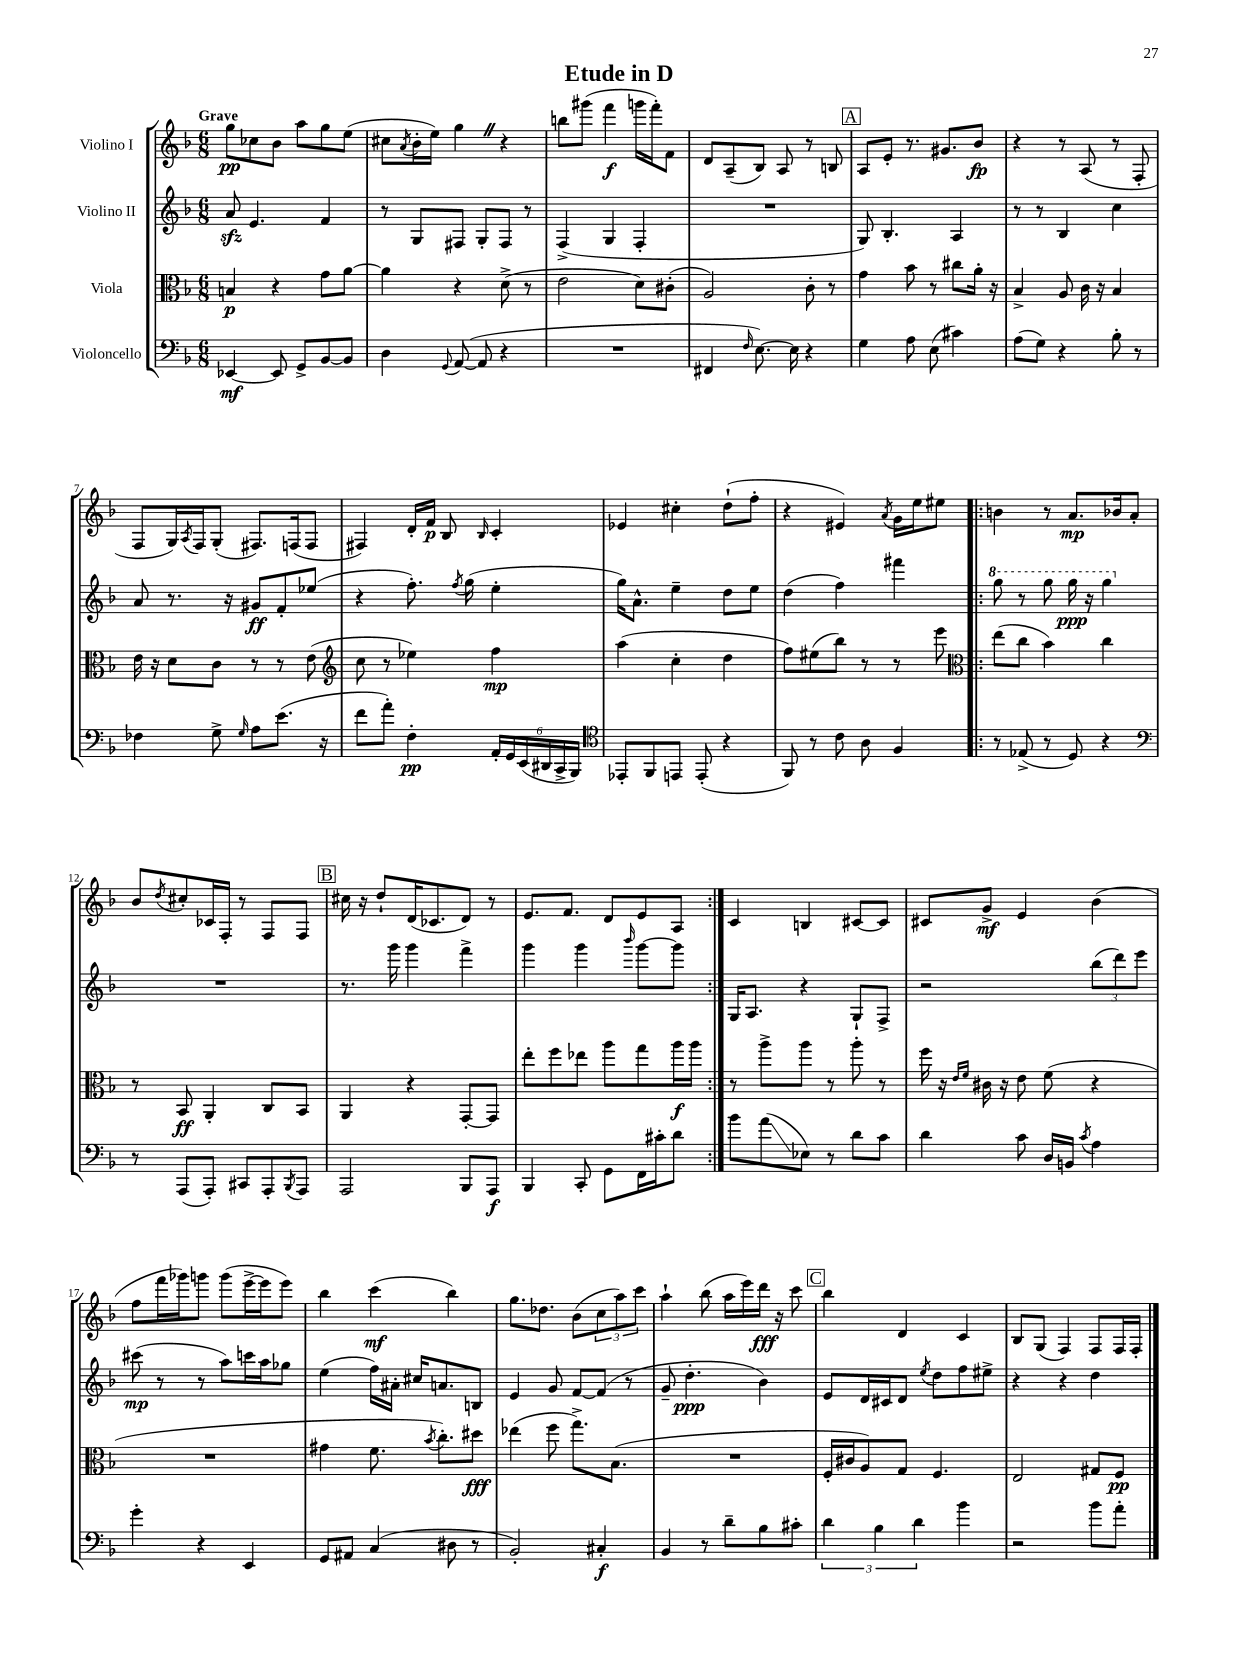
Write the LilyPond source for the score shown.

\header { title = "Etude in D" }
<<
\new StaffGroup <<
\new Staff = "s0" \with { instrumentName = "Violino I" } {
    \clef treble \key f \major \numericTimeSignature \time 6/8 \tempo "Grave"
    g''8\pp ces''8 bes'8 a''8 g''8 e''8( |
    cis''8 \acciaccatura { a'8 } bes'16-. e''16) g''4 \once \override BreathingSign.text = \markup { \musicglyph "scripts.caesura.straight" } \breathe r4 |
    b''8 gis'''8( f'''4\f g'''16 f'''16-.) f'8 |
    d'8 a8--( bes8) a8 r8 b8 |
    \mark \markup { \box "A" } a8 e'8-. r8. gis'8. bes'8\fp |
    r4 r8 a8( r8 f8-. |
    f8 g16) \acciaccatura { a8 } f16 g8-.( fis8.) f16( f8 |
    fis4) d'16-. f'16\p bes8 \grace { bes16 } c'4-. |
    ees'4 cis''4-. d''8-!( f''8-. |
    r4 eis'4) \acciaccatura { a'8 } g'16 e''16 eis''8 |
    \repeat volta 2 { b'4 r8 a'8.\mp bes'16 a'8-. |
    bes'8 \acciaccatura { d''8 } cis''8-. ces'16 f16-. r8 f8 f8 |
    \mark \markup { \box "B" } cis''16 r16 d''8-! d'16( ces'8. d'8) r8 |
    e'8. f'8. d'8 e'8 a8 | }
    c'4 b4 cis'8~ cis'8 |
    cis'8 g'8->\mf e'4 bes'4( |
    f''8 f'''16 ges'''16) g'''8 g'''8( e'''16~-> e'''16 e'''8) |
    bes''4 c'''4\mf( bes''4) |
    g''8. des''8. bes'8( \tuplet 3/2 { c''8 a''8) c'''8 } |
    a''4-! bes''8( a''16 e'''16) d'''16\fff r16 c'''8 |
    \mark \markup { \box "C" } bes''4 d'4 c'4 |
    bes8 g8( f4) f8 f16 f16-. \bar "|." |
}
\new Staff = "s1" \with { instrumentName = "Violino II" } {
    \clef treble \key f \major \numericTimeSignature \time 6/8
    a'8\sfz e'4. f'4 |
    r8 g8 fis8 g8-. fis8 r8 |
    f4->( g4 f4-. |
    R2. |
    \mark \markup { \box "A" } g8) bes4.-. a4 |
    r8 r8 bes4 c''4 |
    a'8 r8. r16 gis'8\ff f'8-. ees''8( |
    r4 f''8.-.) \acciaccatura { f''8 } g''16( e''4-. |
    g''16) a'8.-^ e''4-- d''8 e''8 |
    d''4( f''4) fis'''4 |
    \repeat volta 2 { \ottava #1 g'''8 r8 g'''8 g'''16\ppp r16 g'''4 \ottava #0 |
    R2. |
    \mark \markup { \box "B" } r8. g'''16 g'''4 f'''4-> |
    g'''4 g'''4 \grace { bes'''16 } g'''8~ g'''8 | }
    g16 a8. r4 g8-! f8-> |
    r2 \tuplet 3/2 { bes''8( d'''8) e'''8 } |
    cis'''8\mp( r8 r8 a''8) c'''16 a''16 ges''8 |
    e''4( f''16) ais'16-. cis''16 a'8. b8 |
    e'4 g'8 f'8~ f'8( r8 |
    g'8-- d''4.-.\ppp bes'4) |
    \mark \markup { \box "C" } e'8 d'16 cis'16 d'8 \acciaccatura { e''8 } d''8 f''8 eis''8-> |
    r4 r4 d''4 \bar "|." |
}
\new Staff = "s2" \with { instrumentName = "Viola" } {
    \clef alto \key f \major \numericTimeSignature \time 6/8
    b4\p r4 g'8 a'8~ |
    a'4 r4 d'8->( r8 |
    e'2 d'8) cis'8-.( |
    a2) c'8-. r8 |
    \mark \markup { \box "A" } g'4 bes'8 r8 cis''8 a'16-. r16 |
    bes4-> a8 c'16 r16 bes4 |
    e'16 r16 d'8 c'8 r8 r8 e'8( |
    \clef treble c''8 r8 ees''4) f''4\mp |
    a''4( c''4-. d''4 |
    f''8) eis''8( bes''8) r8 r8 e'''8 |
    \repeat volta 2 { \clef alto e''8( c''8 bes'4) c''4 |
    r8 bes,8\ff a,4-. c8 bes,8 |
    \mark \markup { \box "B" } a,4 r4 g,8~-. g,8 |
    e''8-. f''8 ees''8 a''8 g''8 a''16\f a''16 | }
    r8 a''8-> a''8 r8 a''8-. r8 |
    f''16 r16 \grace { e'16 f'16 } cis'16 r16 e'8 f'8( r4 |
    R2. |
    gis'4 f'8. \acciaccatura { bes'8 } c''8.-.) dis''8\fff |
    ees''4( f''8 g''8.->) bes8.( |
    R2. |
    \mark \markup { \box "C" } f16-. cis'16 a8) g8 f4. |
    e2 gis8 f8\pp \bar "|." |
}
\new Staff = "s3" \with { instrumentName = "Violoncello" } {
    \clef bass \key f \major \numericTimeSignature \time 6/8
    ees,4~\mf ees,8 g,8-> bes,8~ bes,8 |
    d4 \appoggiatura { g,8 } a,8~( a,8 r4 |
    R2. |
    fis,4 \grace { f16 } e8.~) e16 r4 |
    \mark \markup { \box "A" } g4 a8 e8( cis'4) |
    a8( g8) r4 bes8-. r8 |
    fes4 g8-> \grace { g16 } a8 e'8.( r16 |
    f'8 a'8-.) f4-.\pp \tuplet 6/4 { a,16-. g,16 e,16( dis,16 c,16-> bes,,16) } |
    \clef tenor ees,8-. f,8 e,8 e,8-.( r4 |
    f,8) r8 c'8 a8 f4 |
    \repeat volta 2 { r8 ees8->( r8 d8) r4 |
    \clef bass r8 a,,8( a,,8-.) cis,8 a,,8-. \acciaccatura { bes,,8 } a,,8 |
    \mark \markup { \box "B" } a,,2 bes,,8 a,,8\f |
    bes,,4 c,8-. g,8 f,16 cis'16-. d'8 | }
    bes'8 a'8\glissando( ees8) r8 d'8 c'8 |
    d'4 c'8 d16 b,16 \acciaccatura { c'8 } a4 |
    g'4-. r4 e,4 |
    g,8 ais,8 c4( dis8 r8 |
    bes,2-.) cis4-.\f |
    bes,4 r8 d'8-- bes8 cis'8-. |
    \mark \markup { \box "C" } \tuplet 3/2 { d'4 bes4 d'4 } bes'4 |
    r2 bes'8 a'8-. \bar "|." |
}
>>
>>
